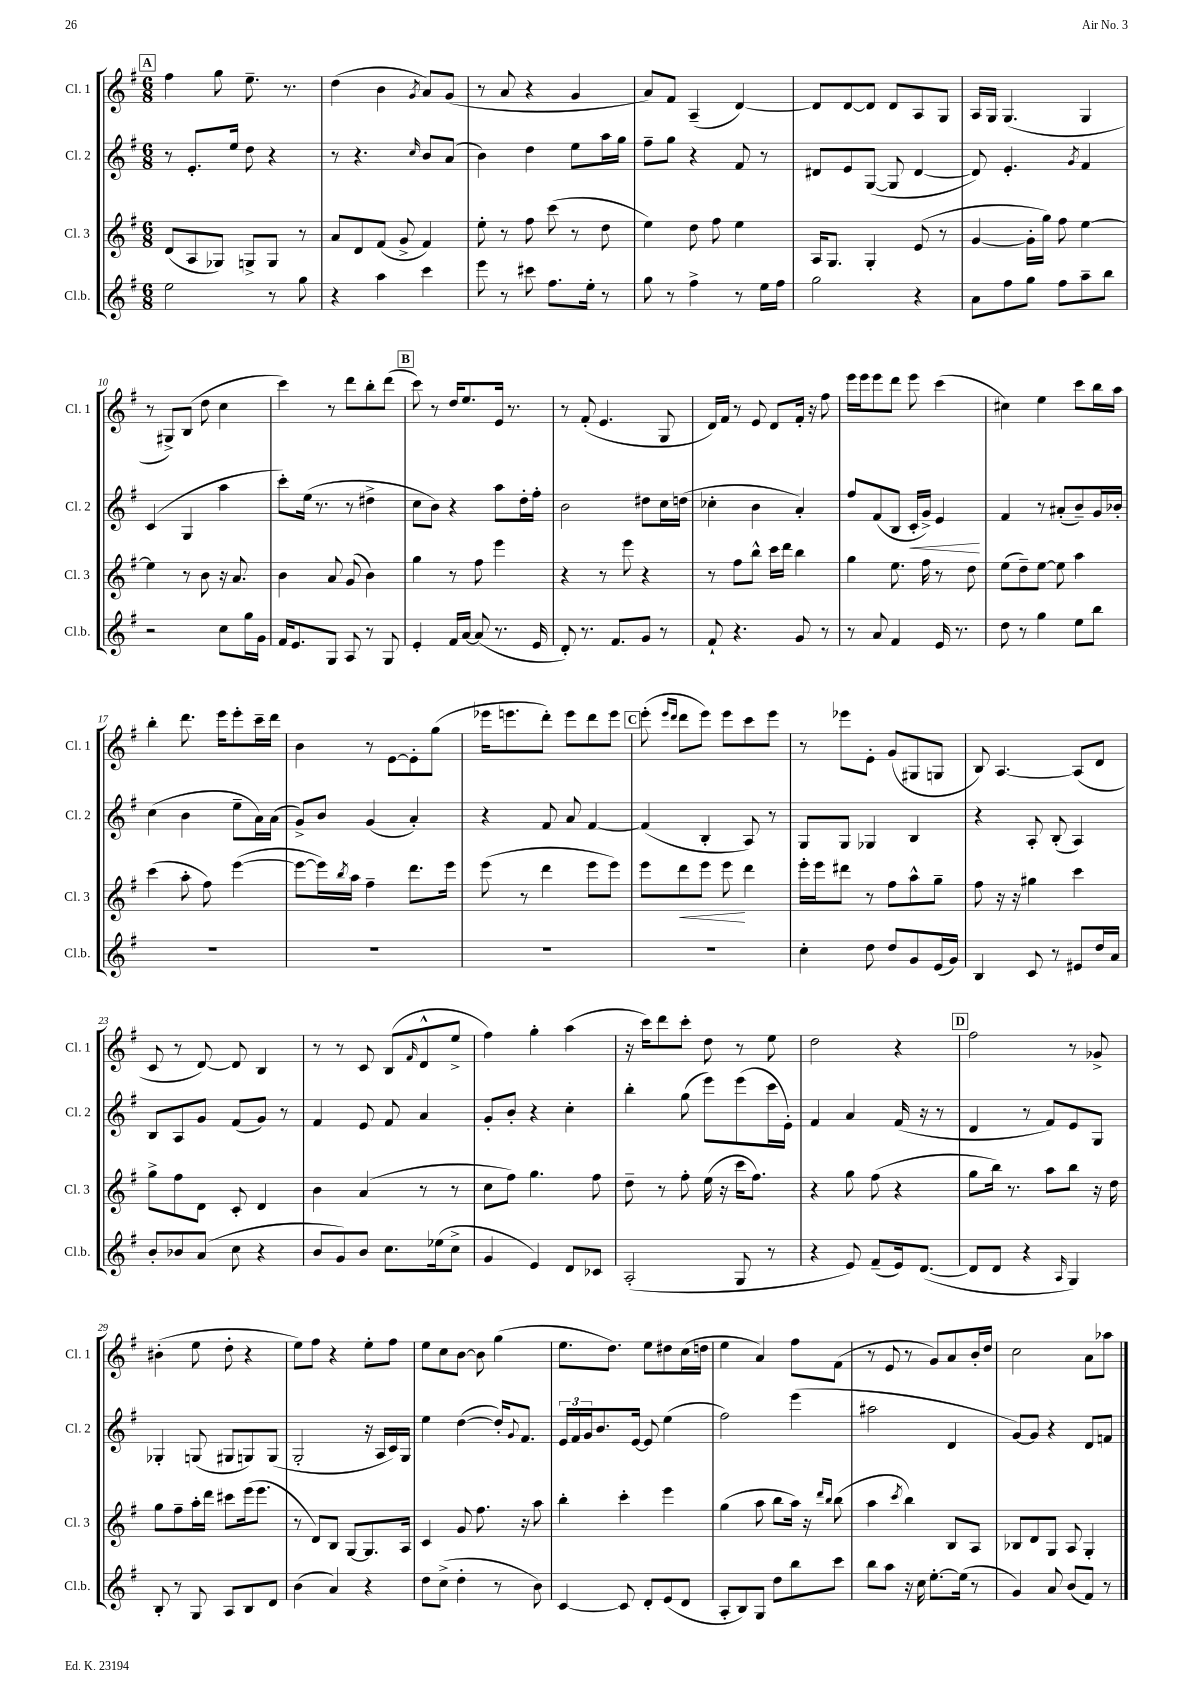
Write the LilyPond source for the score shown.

<<
\new StaffGroup <<
\new Staff = "s0" \with { instrumentName = "Cl. 1" shortInstrumentName = "Cl. 1" } {
    \clef treble \key g \major \numericTimeSignature \time 6/8
    \mark \markup { \box "A" } fis''4 g''8 e''8.-- r8. |
    d''4( b'4 \acciaccatura { g'8 } a'8) g'8( |
    r8 a'8 r4 g'4 |
    a'8) fis'8 a4--( d'4~) |
    d'8 d'8~ d'8 d'8 a8 g8 |
    a16 g16 g4.( g4 |
    r8 gis8->) b8( d''8 c''4 |
    c'''4) r8 d'''8 b''8-. d'''8( |
    \mark \markup { \box "B" } c'''8) r8 d''16 e''8. e'16 r8. |
    r8 fis'8-.( e'4. g8 |
    d'16) fis'16 r8 e'8 d'8 fis'16-. r16 fis''8 |
    e'''16 e'''16 e'''8 d'''8 e'''8 c'''4( |
    cis''4) e''4 c'''8 b''16 a''16 |
    b''4-. d'''8. e'''16 e'''8-. c'''16-- d'''16 |
    b'4 r8 e'8~ e'8-. g''8( |
    ees'''16 e'''8. d'''8-.) e'''8 d'''8 e'''8 |
    \mark \markup { \box "C" } e'''8-.( \grace { e'''16 d'''16 } d'''8 e'''8) e'''8 c'''8 e'''8 |
    r8 ees'''8 e'8-. g'8( gis8 g8 |
    b8) a4.~ a8( d'8 |
    c'8 r8 d'8~) d'8 b4 |
    r8 r8 c'8 b8( \grace { fis'16 } d'8-^ e''8-> |
    fis''4) g''4-. a''4( |
    r16 c'''16) d'''8 c'''8-. d''8 r8 e''8 |
    d''2 r4 |
    \mark \markup { \box "D" } fis''2 r8 ges'8-> |
    bis'4-.( e''8 d''8-. r4 |
    e''8) fis''8 r4 e''8-. fis''8 |
    e''8 c''8 b'8~ b'8 g''4( |
    e''8. d''8.) e''8 dis''8 c''16( d''16 |
    e''4 a'4) fis''8 fis'8( |
    r8 e'8 r8 g'8) a'8 b'16-. d''16 |
    c''2 a'8 aes''8 \bar "|." |
}
\new Staff = "s1" \with { instrumentName = "Cl. 2" shortInstrumentName = "Cl. 2" } {
    \clef treble \key g \major \numericTimeSignature \time 6/8
    \mark \markup { \box "A" } r8 e'8.-. e''16 d''8 r4 |
    r8 r4. \grace { c''16 } b'8 a'8( |
    b'4) d''4 e''8 a''16 g''16 |
    fis''8-- g''8 r4 fis'8 r8 |
    dis'8 e'8 g8~( g8 dis'4~ |
    dis'8) e'4.-. \acciaccatura { g'8 } fis'4 |
    c'4( g4 a''4 |
    c'''8-.) e''16( r8. r8 dis''4-> |
    \mark \markup { \box "B" } c''8 b'8) r4 a''8 d''16-. fis''16-. |
    b'2 dis''8 c''16 d''16( |
    ces''4-. b'4 a'4-.) |
    fis''8 fis'8( b8 c'16-.\< g'16->) e'4\! |
    fis'4 r8 ais'8-.( b'8--) g'16 bes'16-. |
    c''4( b'4 e''8-- a'16) a'16( |
    g'8->) b'8 g'4( a'4-.) |
    r4 fis'8 a'8 fis'4~ |
    \mark \markup { \box "C" } fis'4( b4-. a8) r8 |
    g8 g8 ges4 b4 |
    r4 a8-. b8-.( a4) |
    b8 a8 g'8 fis'8( g'8) r8 |
    fis'4 e'8 fis'8 a'4 |
    g'8-. b'8-. r4 c''4-. |
    b''4-. g''8( e'''8) e'''8( c'''16 e'16-.) |
    fis'4 a'4 fis'16( r16 r8 |
    \mark \markup { \box "D" } d'4 r8 fis'8) e'8 g8 |
    ges4-. g8( gis8 g8) g8( |
    g2-. r16 a16 c'16) g16 |
    e''4 d''4~( d''16-.) \appoggiatura { g'8 } fis'8. |
    \tuplet 3/2 { e'16 fis'16 g'16 } b'8. e'16~ e'8 e''4( |
    fis''2) e'''4( |
    ais''2 d'4 |
    g'8~) g'8 r4 d'8 f'8 \bar "|." |
}
\new Staff = "s2" \with { instrumentName = "Cl. 3" shortInstrumentName = "Cl. 3" } {
    \clef treble \key g \major \numericTimeSignature \time 6/8
    \mark \markup { \box "A" } d'8( a8 ges8) g8-> g8 r8 |
    a'8 d'8 fis'8( g'8-> fis'4) |
    e''8-. r8 fis''8 c'''8( r8 d''8 |
    e''4) d''8 fis''8 e''4 |
    a16 g8. g4-. e'8( r8 |
    g'4~ g'16-. g''16) fis''8 e''4~ |
    e''4 r8 b'8 r16 a'8. |
    b'4 a'8 g'8( b'4) |
    \mark \markup { \box "B" } g''4 r8 fis''8 e'''4 |
    r4 r8 e'''8 r4 |
    r8 fis''8 b''8-^ c'''16 d'''16 b''4 |
    g''4 e''8. fis''16 r8 d''8 |
    e''8( d''8--) e''8~ e''8 a''4 |
    c'''4( a''8-. fis''8) e'''4~( |
    e'''8~ e'''16) \acciaccatura { b''8 } a''16 fis''4-- d'''8. e'''16 |
    e'''8( r8 d'''4 e'''8 e'''8) |
    \mark \markup { \box "C" } e'''8 d'''8\< e'''8 e'''8\! d'''4 |
    e'''16-. e'''16 dis'''8 r8 fis''8 a''8-^ g''8-- |
    fis''8 r16 r16 gis''4 c'''4 |
    g''8-> fis''8 d'8 c'8-. d'4 |
    b'4 a'4( r8 r8 |
    c''8 fis''8) g''4. fis''8 |
    d''8-- r8 fis''8-. e''16( r16 c'''16 fis''8.) |
    r4 g''8 fis''8( r4 |
    \mark \markup { \box "D" } g''8 b''16) r8. a''8 b''8 r16 d''16 |
    g''8 fis''8-- a''16-. d'''16 cis'''8 e'''16( e'''8. |
    r8 d'8) b8 g8~ g8. a16 |
    c'4 g'8 fis''8. r16 a''8 |
    b''4-. c'''4-. e'''4 |
    g''4( a''8 b''8 a''16) r16 \grace { d'''16 b''16 } b''8( |
    a''4 \acciaccatura { c'''8 } b''4) b8 a8 |
    bes8 d'8 g8 a8 g4-. \bar "|." |
}
\new Staff = "s3" \with { instrumentName = "Cl.b." shortInstrumentName = "Cl.b." } {
    \clef treble \key g \major \numericTimeSignature \time 6/8
    \mark \markup { \box "A" } e''2 r8 g''8 |
    r4 a''4 c'''4 |
    e'''8 r8 cis'''8 fis''8. e''16-. r8 |
    g''8 r8 fis''4-> r8 e''16 fis''16 |
    g''2 r4 |
    a'8 fis''8 g''8 fis''8 a''8-- b''8 |
    r2 c''8 g''16 g'16 |
    fis'16 e'8. g8 a8 r8 g8 |
    \mark \markup { \box "B" } e'4-. fis'16 a'16~ a'8( r8. e'16 |
    d'8-.) r8. fis'8. g'8 r8 |
    fis'8-! r4. g'8 r8 |
    r8 a'8 fis'4 e'16 r8. |
    d''8 r8 g''4 e''8 b''8 |
    R2. |
    R2. |
    R2. |
    \mark \markup { \box "C" } R2. |
    c''4-. d''8 d''8 g'8 e'16( g'16) |
    b4 c'8 r8 eis'8 d''16 a'16 |
    b'8-. bes'8 a'8( c''8 r4 |
    b'8 g'8) b'8 c''8. ees''16( c''8-> |
    g'4 e'4) d'8 ces'8 |
    a2-.( g8 r8 |
    r4 e'8) fis'8--( e'16) d'8.~( |
    \mark \markup { \box "D" } d'8 d'8 r4 \grace { a16 } g4) |
    b8-. r8 g8 a8 b8 d'8 |
    b'4( a'4) r4 |
    d''8 c''8->( d''4-. r8 b'8) |
    c'4~ c'8 d'8-. e'8( d'8 |
    a8-. b8) g8 d''8 b''8 c'''8 |
    b''8 a''8 r16 c''16 e''8.~-. e''16( r8 |
    g'4) a'8 b'8( fis'8) r8 \bar "|." |
}
>>
>>
\layout { \context { \Score currentBarNumber = #4 } }
